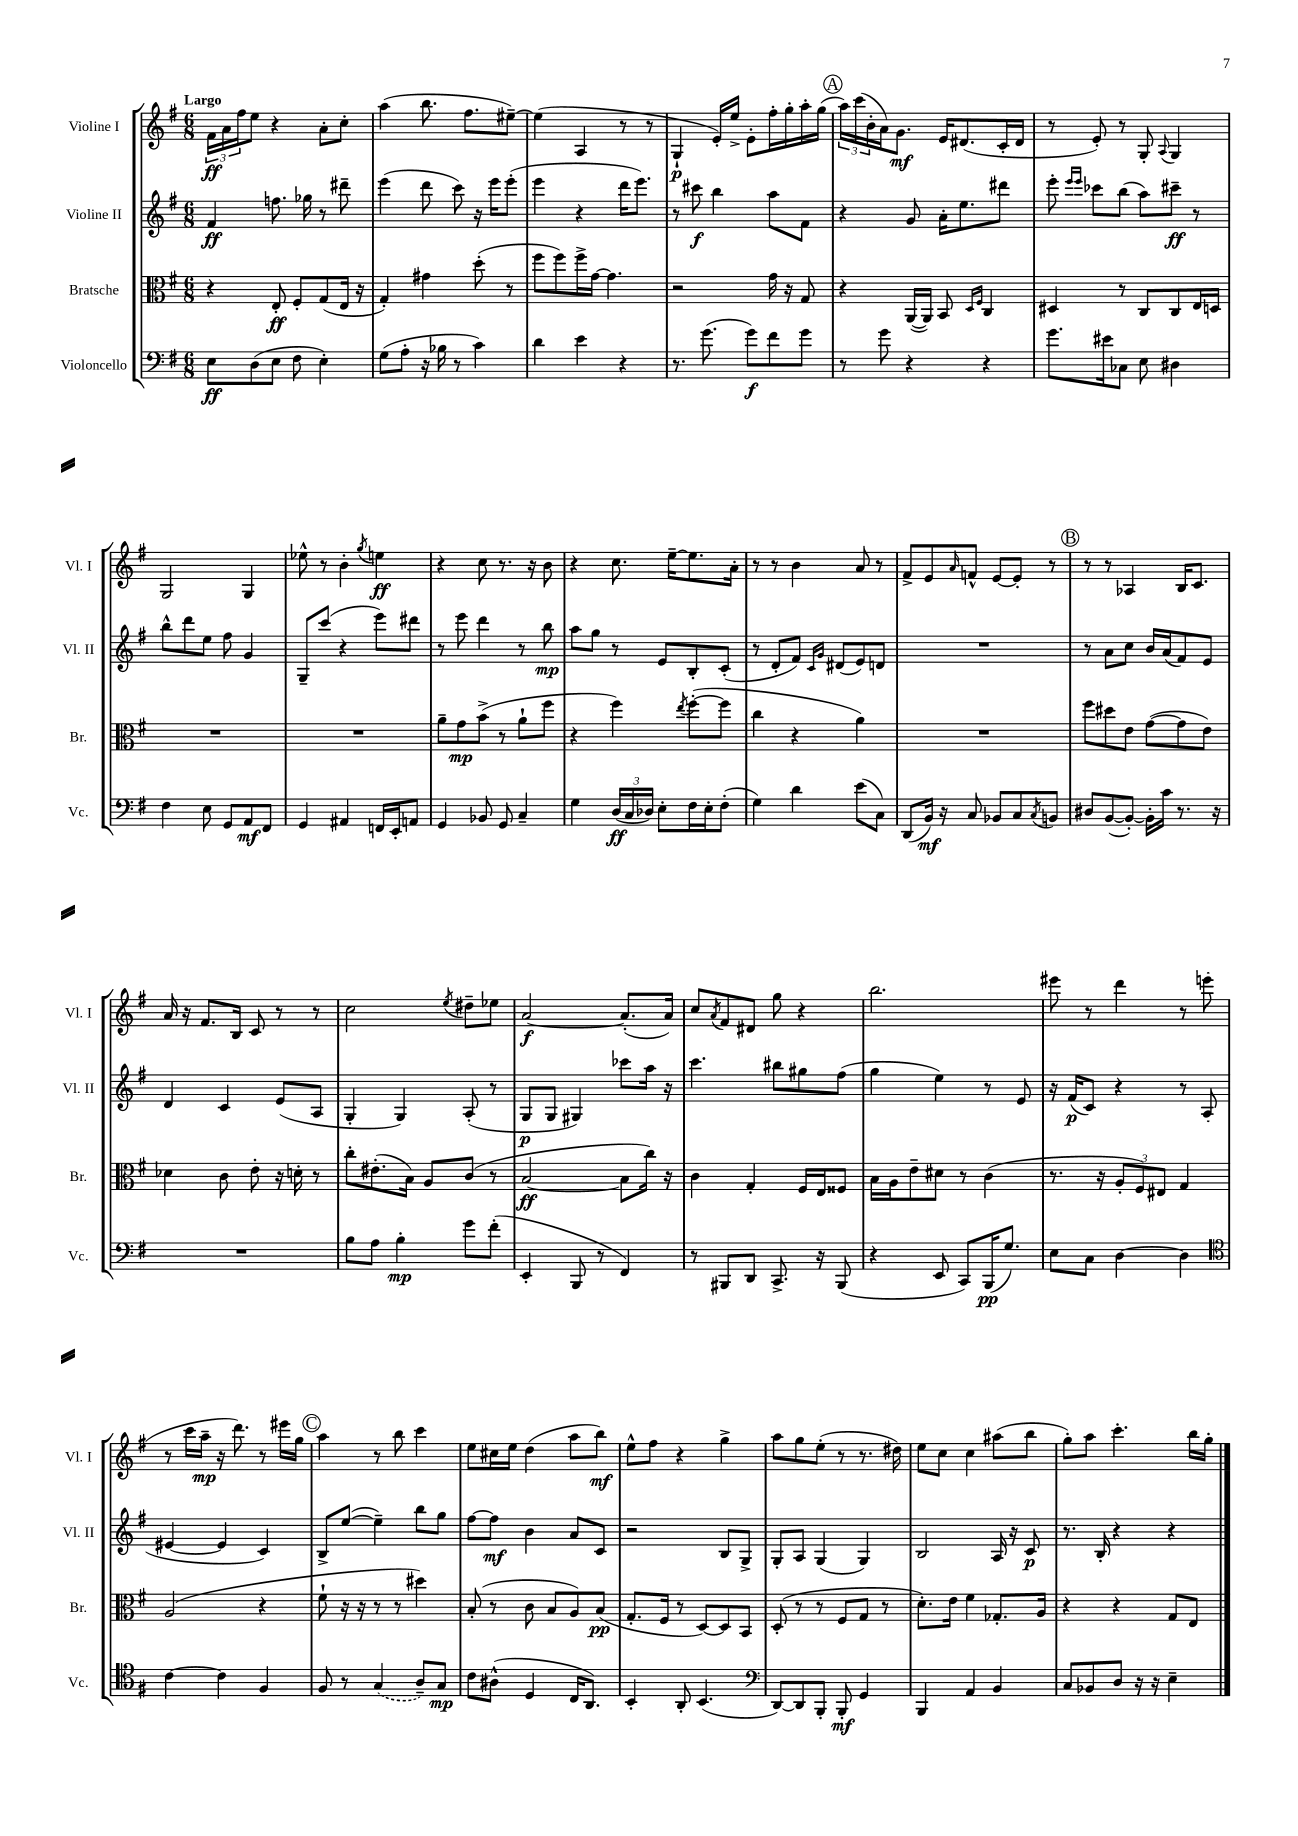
<<
\new StaffGroup <<
\new Staff = "s0" \with { instrumentName = "Violine I" shortInstrumentName = "Vl. I" } {
    \clef treble \key g \major \numericTimeSignature \time 6/8 \tempo "Largo"
    \tuplet 3/2 { fis'16\ff a'16 fis''16 } e''8 r4 a'8-. c''8-. |
    a''4( b''8. fis''8. eis''8~--) |
    eis''4( a4 r8 r8 |
    g4-!\p e'16-.) e''16-> e'8-. fis''16-. g''16-. a''16-. g''16( |
    \mark \markup { \circle "A" } \tuplet 3/2 { a''16) c'''16( b'16-. } a'16) g'8.\mf e'16 dis'8.( c'16-. dis'16 |
    r8 e'8-.) r8 g8-. \appoggiatura { a8 } g4 |
    g2 g4 |
    ees''8-^ r8 b'4-. \acciaccatura { g''8 } e''4\ff |
    r4 c''8 r8. r16 b'8 |
    r4 c''8. e''16~-- e''8. a'16-. |
    r8 r8 b'4 a'8 r8 |
    fis'8-> e'8 \grace { a'16 } f'8-^ e'8~ e'8-. r8 |
    \mark \markup { \circle "B" } r8 r8 aes4 b16 c'8. |
    a'16 r16 fis'8. b16 c'8 r8 r8 |
    c''2 \acciaccatura { e''8 } dis''8-- ees''8 |
    a'2~\f a'8.-.( a'16) |
    c''8 \acciaccatura { a'8 } fis'8 dis'8 g''8 r4 |
    b''2. |
    eis'''8 r8 d'''4 r8 e'''8( |
    r8 c'''16 a''16--\mp r16 d'''8.) r8 eis'''16 g''16 |
    \mark \markup { \circle "C" } a''4 r8 b''8 c'''4 |
    e''8 cis''16 e''16 d''4( a''8 b''8\mf) |
    e''8-^ fis''8 r4 g''4-> |
    a''8 g''8 e''8-.( r8 r8. dis''16) |
    e''8 c''8 c''4 ais''8( b''8 |
    g''8-.) a''8 c'''4.-. b''16 g''16-. \bar "|." |
}
\new Staff = "s1" \with { instrumentName = "Violine II" shortInstrumentName = "Vl. II" } {
    \clef treble \key g \major \numericTimeSignature \time 6/8
    fis'4\ff f''8. ges''16 r8 dis'''8-- |
    e'''4( d'''8 c'''8) r16 e'''16 e'''8-.( |
    e'''4 r4 d'''16 e'''8.) |
    r8 cis'''8\f b''4 a''8 fis'8 |
    \mark \markup { \circle "A" } r4 g'8 a'16-. e''8. dis'''8 |
    e'''8-. \grace { e'''16 e'''16 } ces'''8 b''8( a''8) cis'''8--\ff r8 |
    b''8-^ d'''8 e''8 fis''8 g'4 |
    g8-- c'''8( r4 e'''8) dis'''8 |
    r8 e'''8 d'''4 r8 b''8\mp |
    a''8 g''8 r8 e'8 b8-. c'8-.( |
    r8 d'8-. fis'8) \grace { c'16 g'16 } dis'8( e'8) d'8 |
    R2. |
    \mark \markup { \circle "B" } r8 a'8 c''8 b'16 a'16( fis'8) e'8 |
    d'4 c'4 e'8( a8 |
    g4-. g4) a8-.( r8 |
    g8\p g8 gis4) ces'''8 a''16 r16 |
    c'''4. bis''8 gis''8 fis''8( |
    g''4 e''4) r8 e'8 |
    r16 fis'16\p( c'8) r4 r8 a8( |
    eis'4~ eis'4 c'4) |
    \mark \markup { \circle "C" } b8-> e''8~( e''4--) b''8 g''8 |
    fis''8~ fis''8\mf b'4 a'8 c'8 |
    r2 b8 g8-> |
    g8-. a8 g4( g4) |
    b2 a16 r16 c'8\p |
    r8. b16-. r4 r4 \bar "|." |
}
\new Staff = "s2" \with { instrumentName = "Bratsche" shortInstrumentName = "Br." } {
    \clef alto \key g \major \numericTimeSignature \time 6/8
    r4 e8-.\ff fis8-. g8( e16 r16 |
    g4-.) gis'4 d''8-.( r8 |
    fis''8 fis''8) fis''16-> g'16~ g'4. |
    r2 g'16 r16 g8 |
    \mark \markup { \circle "A" } r4 a,16~( a,16) b,8 \grace { d16 fis16 } c4 |
    dis4 r8 c8 c8 e16 d16 |
    R2. |
    R2. |
    a'8-- g'8\mp b'8->( r8 a'8-! fis''8 |
    r4 fis''4) \acciaccatura { e''8 } fis''8~-.( fis''8 |
    c''4 r4 a'4) |
    R2. |
    \mark \markup { \circle "B" } fis''8 dis''8 e'8 g'8~( g'8 e'8) |
    des'4 c'8 e'8-. r16 d'16-. r8 |
    c''8-. eis'8.-.( b16) a8 c'8( r8 |
    b2~\ff b8 c''16) r16 |
    c'4 g4-. fis16 e16 fisis8 |
    b16 a16 e'8-- dis'8 r8 c'4( |
    r8. r16 \tuplet 3/2 { a8-. fis8) eis8 } g4 |
    a2( r4 |
    \mark \markup { \circle "C" } fis'8-! r16 r16 r8 r8 dis''4) |
    b8-.( r8 c'8 b8 a8) b8\pp( |
    g8.-. fis16 r8 d8~) d8 b,8 |
    d8-.( r8 r8 fis8 g8 r8 |
    d'8.-.) e'16 fis'4 ges8.-. a16 |
    r4 r4 g8 e8 \bar "|." |
}
\new Staff = "s3" \with { instrumentName = "Violoncello" shortInstrumentName = "Vc." } {
    \clef bass \key g \major \numericTimeSignature \time 6/8
    e8\ff d8( e8 fis8 e4-.) |
    g8( a8-. r16 bes16 r8 c'4) |
    d'4 e'4 r4 |
    r8. g'8.( g'8\f) fis'8 g'8 |
    \mark \markup { \circle "A" } r8 g'8 r4 r4 |
    g'8. eis'16 ces8 e8 dis4 |
    fis4 e8 g,8 a,8\mf fis,8 |
    g,4 ais,4 f,16 e,16-. a,8 |
    g,4 bes,8 g,8 c4-- |
    g4 \tuplet 3/2 { d16\ff( c16 des16) } e8-. fis16 e16-. fis8-.( |
    g4) d'4 e'8( c8) |
    d,8( b,16\mf) r16 c8 bes,8 c8 \acciaccatura { c8 } b,8 |
    \mark \markup { \circle "B" } dis8 b,8~( b,8~-.) b,16-. c'16 r8. r16 |
    R2. |
    b8 a8 b4-.\mp g'8 fis'8-.( |
    e,4-. b,,8 r8 fis,4) |
    r8 bis,,8 d,8 c,8.-> r16 bis,,8( |
    r4 e,8 c,8) b,,16\pp( g8.) |
    e8 c8 d4~ d4 |
    \clef tenor c'4~ c'4 fis4 |
    \mark \markup { \circle "C" } fis8 r8 \once \slurDashed g4( a8--) g8\mp |
    c'8 ais8-^( d4 c16 a,8.) |
    b,4-. a,8-. b,4.( |
    \clef bass d,8~) d,8 b,,8-. b,,8-.\mf g,4 |
    b,,4 a,4 b,4 |
    c8 bes,8 d8 r16 r16 e4-- \bar "|." |
}
>>
>>
\layout { \context { \Score \remove "Bar_number_engraver" } }
